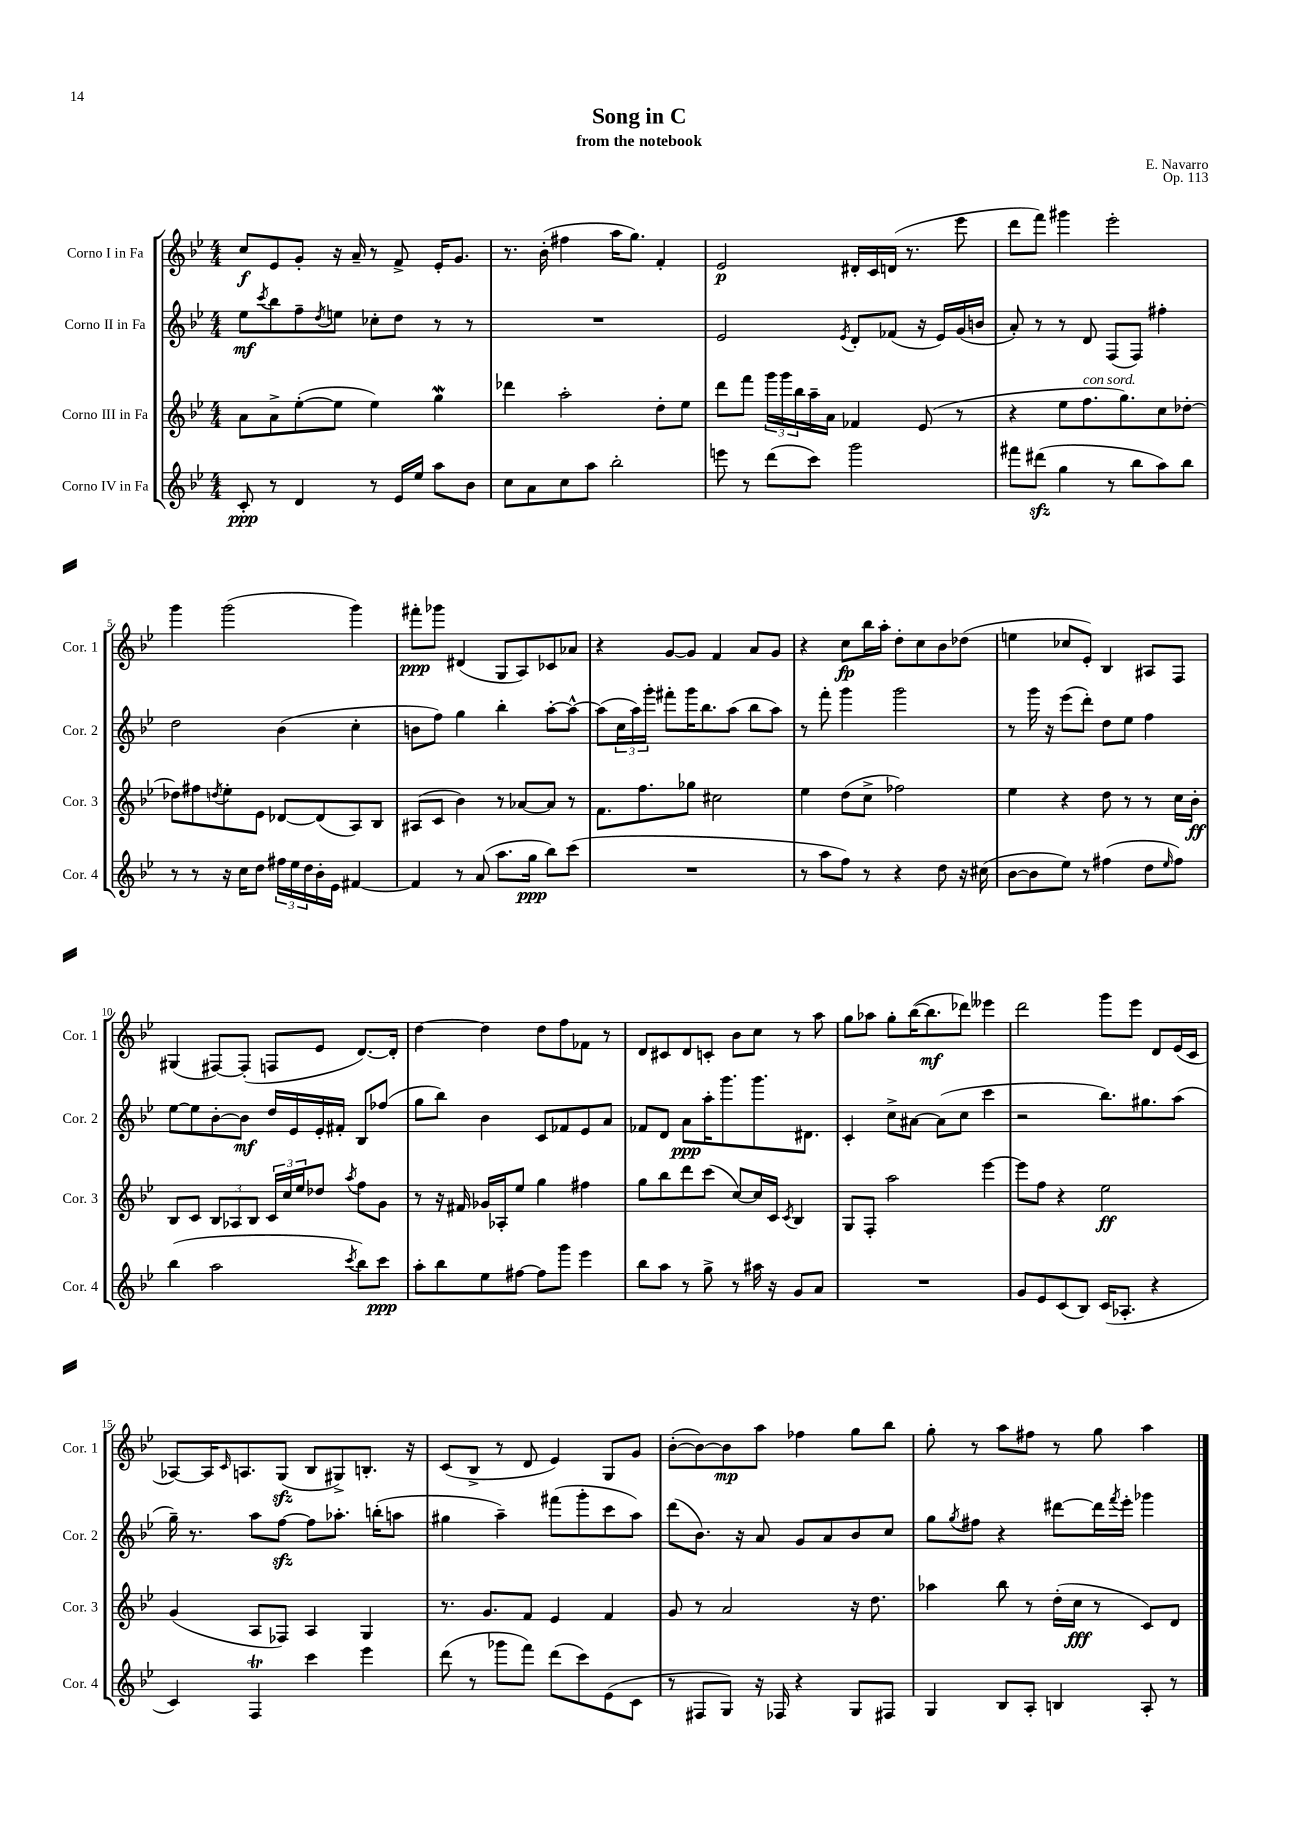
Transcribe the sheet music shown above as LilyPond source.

\header { title = "Song in C" composer = "E. Navarro" subtitle = "from the notebook" opus = "Op. 113" }
<<
\new StaffGroup <<
\new Staff = "s0" \with { instrumentName = "Corno I in Fa" shortInstrumentName = "Cor. 1" } {
    \clef treble \key bes \major \numericTimeSignature \time 4/4
    c''8\f ees'8 g'8-. r16 a'16-- r8 f'8-> ees'16-. g'8. |
    r8. bes'16-.( fis''4 a''16 g''8.) f'4-. |
    ees'2\p dis'16-. c'16 d'16( r8. ees'''8 |
    d'''8 f'''8) gis'''4 ees'''2-. |
    g'''4 g'''2( g'''4) |
    fis'''8-.\ppp ges'''8 dis'4( g8 a8) ces'8 aes'8 |
    r4 g'8~ g'8 f'4 a'8 g'8 |
    r4 c''8\fp bes''16 a''16-. d''8-. c''8 bes'8 des''8( |
    e''4 ces''8 ees'8-.) bes4 ais8 f8 |
    gis4( fis8~) fis8-.( f8 ees'8 d'8.~) d'16-. |
    d''4~ d''4 d''8 f''8 fes'8 r8 |
    d'8 cis'8 d'8 c'8-. bes'8 c''8 r8 a''8 |
    g''8 aes''8 g''8-. bes''16~( bes''8.\mf des'''8) eeses'''4 |
    d'''2 g'''8 ees'''8 d'8 ees'16( c'16 |
    aes8~) aes16 \grace { c'16 } a8. g8\sfz( bes8 gis8->) b8.-. r16 |
    c'8( bes8-> r8 d'8 ees'4) g8 g'8 |
    bes'8~-.( bes'8~) bes'8\mp a''8 fes''4 g''8 bes''8 |
    g''8-. r8 a''8 fis''8 r8 g''8 a''4 \bar "|." |
}
\new Staff = "s1" \with { instrumentName = "Corno II in Fa" shortInstrumentName = "Cor. 2" } {
    \clef treble \key bes \major \numericTimeSignature \time 4/4
    ees''8\mf \acciaccatura { c'''8 } bes''8 f''8-- \acciaccatura { d''8 } e''8 ces''8-. d''8 r8 r8 |
    R1 |
    ees'2 \acciaccatura { ees'8 } d'8-. fes'8( r16 ees'16) g'16( b'16 |
    a'8-.) r8 r8 d'8 f8( f8) fis''4-. |
    d''2 bes'4( c''4-. |
    b'8 f''8) g''4 bes''4-. a''8~-. a''8~-^ |
    a''8( \tuplet 3/2 { c''16 a''16) g'''16-. } fis'''8-. g'''16 bes''8. a''8( bes''8 a''8) |
    r8 f'''8-. g'''4 g'''2 |
    r8 g'''16 r16 ees'''8( d'''8-.) d''8 ees''8 f''4 |
    ees''8~ ees''8 bes'8~-. bes'8\mf d''16 ees'16 ees'16-. fis'16-. bes8 fes''8( |
    g''8 bes''8) bes'4 c'8 fes'8 ees'8 a'8 |
    fes'8 d'8 a'8\ppp a''16-. g'''8. g'''8. dis'8. |
    c'4-. c''8-> ais'8~ ais'8( c''8 c'''4 |
    r2 bes''8.) gis''8. a''8( |
    g''16--) r8. a''8 f''8~\sfz f''8 aes''8.-. b''16-.( a''8 |
    gis''4 a''4--) fis'''8( g'''8-. c'''8 a''8) |
    d'''8( bes'8.) r16 a'8 g'8 a'8 bes'8 c''8 |
    g''8 \acciaccatura { g''8 } fis''8 r4 dis'''8~ dis'''16 \acciaccatura { f'''8 } ees'''16-. ges'''4 \bar "|." |
}
\new Staff = "s2" \with { instrumentName = "Corno III in Fa" shortInstrumentName = "Cor. 3" } {
    \clef treble \key bes \major \numericTimeSignature \time 4/4
    a'8 a'8-> ees''8~-.( ees''8 ees''4) g''4\mordent |
    des'''4 a''2-. d''8-. ees''8 |
    d'''8 f'''8 \tuplet 3/2 { g'''16 g'''16 bes''16 } a''16-- a'16 fes'4 ees'8( r8 |
    r4 ees''8 f''8.^\markup { \italic "con sord." } g''8.) c''8 des''8~-. |
    des''8 fis''8 \acciaccatura { d''8 } ees''8-. ees'8 des'8~ des'8( a8) bes8 |
    ais8( c'8 bes'4) r8 aes'8~ aes'8 r8 |
    f'8. f''8. ges''8 cis''2 |
    ees''4 d''8( c''8-> fes''2) |
    ees''4 r4 d''8 r8 r8 c''16 bes'16-.\ff |
    bes8 c'8 \tuplet 3/2 { bes8 aes8 bes8 } \tuplet 3/2 { c'16 c''16 ees''16 } des''8 \acciaccatura { a''8 } f''8 g'8 |
    r8 r16 fis'16 ges'16 aes16-. ees''8 g''4 fis''4 |
    g''8 bes''8 d'''8 c'''8( c''8~) c''16 c'16 \acciaccatura { c'8 } bes4 |
    g8 f8-. a''2 ees'''4~ |
    ees'''8 f''8 r4 ees''2\ff |
    g'4( a8 fes8) a4 g4 |
    r8. g'8. f'8 ees'4 f'4 |
    g'8 r8 a'2 r16 d''8. |
    aes''4 bes''8 r8 d''16-.( c''16\fff r8 c'8) d'8 \bar "|." |
}
\new Staff = "s3" \with { instrumentName = "Corno IV in Fa" shortInstrumentName = "Cor. 4" } {
    \clef treble \key bes \major \numericTimeSignature \time 4/4
    c'8-.\ppp r8 d'4 r8 ees'16 ees''16 a''8 bes'8 |
    c''8 a'8 c''8 a''8 bes''2-. |
    e'''8 r8 d'''8( c'''8) g'''2 |
    fis'''8 dis'''8\sfz( g''4 r8 bes''8 a''8) bes''8 |
    r8 r8 r16 c''16 d''8 \tuplet 3/2 { fis''16 ees''16 d''16 } bes'16-. ees'16 fis'4~ |
    fis'4 r8 a'8( a''8. g''16\ppp bes''8) c'''8( |
    R1 |
    r8 a''8 f''8) r8 r4 d''8 r16 cis''16( |
    bes'8~ bes'8 ees''8) r8 fis''4( d''8 \grace { ees''16 } fis''8) |
    bes''4( a''2 \acciaccatura { c'''8 } bes''8) c'''8\ppp |
    a''8-. bes''8 ees''8 fis''8~ fis''8 g'''8 ees'''4 |
    bes''8 a''8 r8 g''8-> r8 ais''16 r16 g'8 a'8 |
    R1 |
    g'8 ees'8 c'8( bes8) c'16( aes8.-. r4 |
    c'4) f4\trill c'''4 ees'''4 |
    d'''8( r8 ges'''8 f'''8) d'''8( c'''8) ees'8( c'8 |
    r8 fis8 g8) r16 fes16 r4 g8 fis8 |
    g4 bes8 a8-. b4 a8-. r8 \bar "|." |
}
>>
>>
